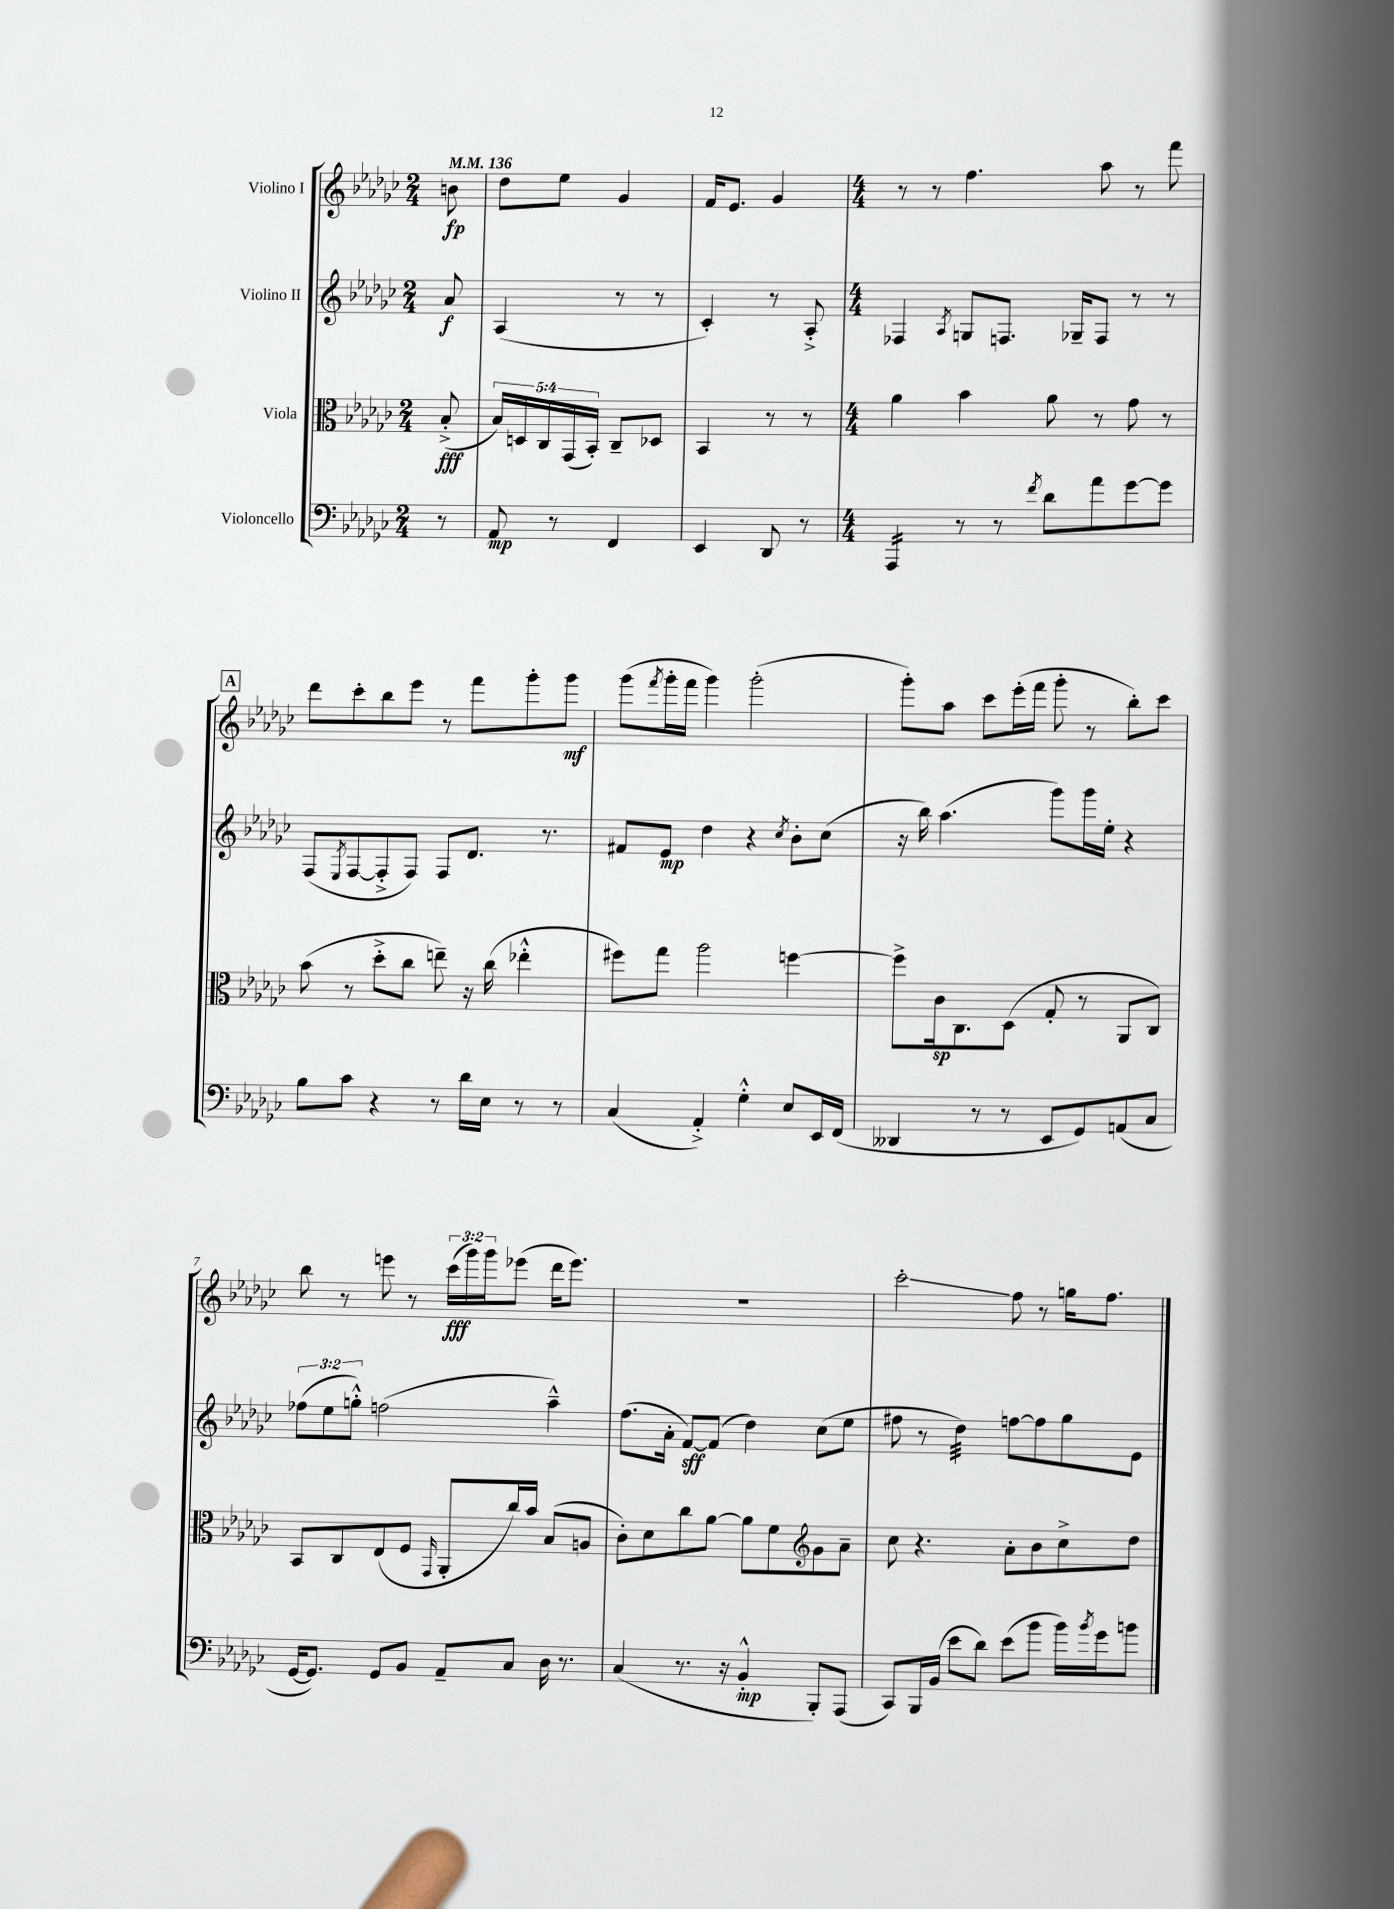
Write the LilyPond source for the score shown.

<<
\new StaffGroup <<
\new Staff = "s0" \with { instrumentName = "Violino I" } {
    \clef treble \key ges \major \numericTimeSignature \time 2/4 \override Staff.TupletNumber.text = #tuplet-number::calc-fraction-text \partial 8 \tempo 4 = 136
    b'8\fp |
    des''8 ees''8 ges'4 |
    f'16 ees'8. ges'4 |
    \numericTimeSignature \time 4/4 r8 r8 f''4. aes''8 r8 f'''8 |
    \mark \markup { \box "A" } des'''8 ces'''8-. bes''8 ees'''8 r8 f'''8 ges'''8-. ges'''8\mf |
    ges'''8( \acciaccatura { f'''8 } ges'''16-. f'''16 ges'''4) ges'''2-.( |
    ges'''8-.) aes''8 ces'''8 ees'''16-.( f'''16 ges'''8-. r8 bes''8-.) ces'''8 |
    bes''8 r8 e'''8 r8 \tuplet 3/2 { ces'''16\fff( ges'''16) ges'''16 } ees'''8( des'''16 ees'''8.) |
    R1 |
    ces'''2-.\glissando f''8 r8 g''16 f''8. \bar "|." |
}
\new Staff = "s1" \with { instrumentName = "Violino II" } {
    \clef treble \key ges \major \numericTimeSignature \time 2/4 \override Staff.TupletNumber.text = #tuplet-number::calc-fraction-text \partial 8
    aes'8\f |
    aes4( r8 r8 |
    ces'4-.) r8 aes8-.-> |
    \numericTimeSignature \time 4/4 fes4 \acciaccatura { aes8 } g8 f8. ges16-- f8 r8 r8 |
    \mark \markup { \box "A" } f8( \acciaccatura { ees8 } f8~ f8-.-> f8) f8 des'8. r8. |
    fis'8 ees'8\mp des''4 r4 \acciaccatura { ces''8 } bes'8-. ces''8( |
    r16 bes''16) aes''4.( ges'''8) ges'''16 ees''16-. r4 |
    \tuplet 3/2 { fes''8( ees''8 g''8-.-^) } f''2( aes''4---^) |
    f''8.( aes'16-. f'8~\sff) f'8( des''4) ces''8( ees''8 |
    fis''8 r8 des''4:32) f''8~ f''8 ges''8 ees'8 \bar "|." |
}
\new Staff = "s2" \with { instrumentName = "Viola" } {
    \clef alto \key ges \major \numericTimeSignature \time 2/4 \override Staff.TupletNumber.text = #tuplet-number::calc-fraction-text \partial 8
    bes8-.->\fff( |
    \tuplet 5/4 { bes16) d16 ces16 ges,16( bes,16-.) } ces8-- des8 |
    bes,4 r8 r8 |
    \numericTimeSignature \time 4/4 aes'4 bes'4 aes'8 r8 ges'8 r8 |
    \mark \markup { \box "A" } bes'8( r8 des''8-.-> ces''8 e''8--) r16 ces''16( ees''4-.-^ |
    fis''8) ges''8 aes''2 f''4~ |
    f''8-> ces'16\sp ces8. des8( ges8-. r8 aes,8 ces8) |
    bes,8 ces8 ees8( f8 \grace { ges,16 } aes,8-. ces''16) bes'16 bes8( a8 |
    ces'8-.) des'8 ces''8 aes'8~ aes'8 f'8 ges'8 aes'8-- |
    \clef treble ces''8 r4. aes'8-. bes'8 ces''8-> des''8 \bar "|." |
}
\new Staff = "s3" \with { instrumentName = "Violoncello" } {
    \clef bass \key ges \major \numericTimeSignature \time 2/4 \partial 8
    r8 |
    aes,8\mp r8 f,4 |
    ees,4 des,8 r8 |
    \numericTimeSignature \time 4/4 aes,,4:16 r8 r8 \acciaccatura { f'8 } des'8 aes'8 ges'8~ ges'8 |
    \mark \markup { \box "A" } bes8 ces'8 r4 r8 des'16 ees16 r8 r8 |
    ces4( aes,4-.->) ges4-.-^ ees8 ees,16 f,16( |
    deses,4 r8 r8 ees,8 ges,8) a,8( ces8 |
    ges,16~ ges,8.) ges,8 bes,8 aes,8-- ces8 des16 r8. |
    ces4( r8. r16 bes,4-.-^\mp bes,,8-.) aes,,8( |
    ces,8) bes,,16 bes,16( ees'8 des'8) ees'8( bes'8 bes'16) \acciaccatura { bes'8 } ges'16 b'8 \bar "|." |
}
>>
>>
